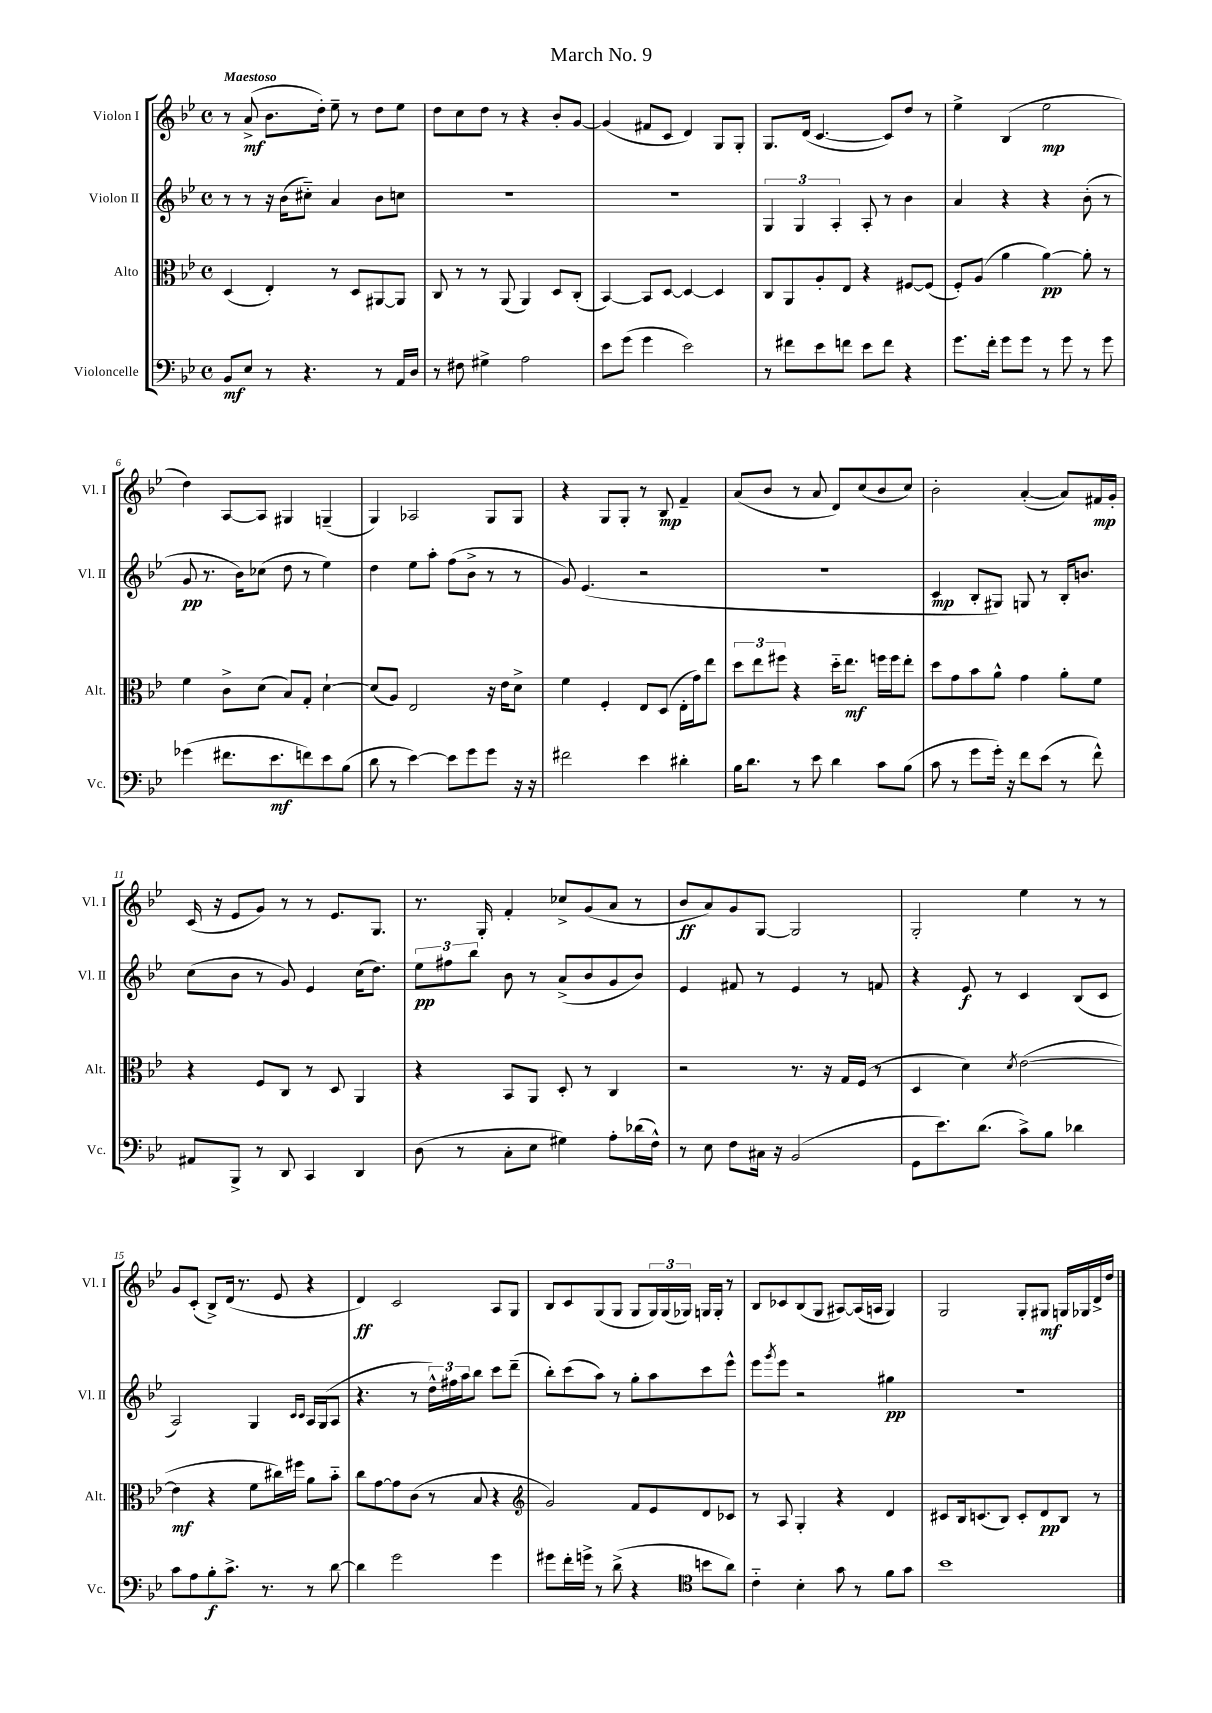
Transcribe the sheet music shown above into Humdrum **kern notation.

**kern	**kern	**kern	**kern
*staff4	*staff3	*staff2	*staff1
*clefF4	*clefC3	*clefG2	*clefG2
*k[b-e-]	*k[b-e-]	*k[b-e-]	*k[b-e-]
*M4/4	*M4/4	*M4/4	*M4/4
*met(c)	*met(c)	*met(c)	*met(c)
8BB-/L	(4D/	8r	8r
8E-/J	.	8r	(8a^/
8r	4E-'/)	16r	8.b-\L
.	.	(16b-\LK	.
4.r	.	8cc#'~\J)	.
.	.	.	16dd'\Jk)
.	8r	4a/	8ee-~\
.	8D/L	.	8r
8r	[8AA#/	8b-\L	8dd\L
16AA/LL	8AA#/]J	8cc\J	8ee-\J
16D/JJ	.	.	.
=	=	=	=
8r	8C/	1r	8dd\L
8F#\	8r	.	8cc\
4G#^\	8r	.	8dd\J
.	(8AA/	.	8r
2A\	4AA/)	.	4r
.	8D/L	.	8b-'/L
.	(8C'/J	.	[8g/J
=	=	=	=
8e-\L	[4BB-/)	1r	(4g/]
(8g\J	.	.	.
4g\	8BB-/]L	.	8f#/L
.	[8D/J	.	8c/J
2e-\)	4D/_	.	4d/)
.	4D/]	.	8G/L
.	.	.	8G'/J
=	=	=	=
8r	8C/L	6G/	8.G/L
8f#\L	8AA/	.	.
.	.	6G/	.
.	.	.	(16d/Jk
8e-\	8A'/	.	[4.c/
.	.	6A'/	.
8f\J	8E-/J	.	.
8e-\L	4r	8A'/	.
8f\J	.	8r	8c/]L)
4r	[8F#/L	4b-\	8dd/J
.	(8F#/]J	.	8r
=	=	=	=
8.g\L	8F'/L)	4a/	4ee-^\
.	(8A/J	.	.
16f'\Jk	.	.	.
8g\L	4a\	4r	(4B-/
8g\J	.	.	.
8r	[4a\)	4r	2ee-\
8g\	.	.	.
8r	8a'\]	(8b-'\	.
8g\	8r	8r	.
=	=	=	=
(4g-\	4f\	8g/	4dd\)
.	.	8.r	.
8.f#\L	8c^\L	.	[8A/L
.	.	16b-\LK)	.
.	(8d\J	(8cc-\J	8A/]J
8.e-\	.	.	.
.	8B-/L)	8dd\	4G#/
8f\)	8G'/J	8r	.
8e-\	[4d`\	4ee-\)	(4G~/
(8B-\J	.	.	.
=	=	=	=
8d\	(8d/]L	4dd\	4G/)
8r	8A/J)	.	.
[4e-\)	2E-/	8ee-\L	2A-/
.	.	8aa'\J	.
8e-\]L	.	(8ff\L	.
8g\	.	8b-^\J	.
8g\J	16r	8r	8G/L
.	16e-\LK	.	.
16r	8d^\J	8r	8G/J
16r	.	.	.
=	=	=	=
2f#\	4f\	8g/)	4r
.	.	(4.e-/	.
.	4F'/	.	8G/L
.	.	.	8G'/J
4e-\	8E-/L	2r	8r
.	(8D/J	.	8B-/
4d#'\	16E-'\LL	.	4f~/
.	16g\J)	.	.
.	8ee-\J	.	.
=	=	=	=
16B-\LK	12dd\L	1r	(8a/L
8.d\J	.	.	.
.	12ee-\	.	.
.	.	.	8b-/J
.	12ff#\J	.	.
8r	4r	.	8r
8e-\	.	.	8a/
4d\	16dd'~\LK	.	8d/L)
.	8.ee-\J	.	.
.	.	.	(8cc/
8c\L	16ff\LL	.	8b-/
.	16ff\J	.	.
(8B-\J	8ee-'\J	.	8cc/J)
=	=	=	=
8c\	8dd\L	4c/	2b-'\
8r	8g\	.	.
8g\L	8b-\	8B-'/L	.
16g'\Jk)	8a^^\J	8G#/J)	.
16r	.	.	.
8f\L	4g\	8G/	([4a'/
(8e-\J	.	8r	.
8r	8a'\L	16B-'/LK	8a/]L)
.	.	8.b/J	.
8f^^\)	8f\J	.	16f#/L
.	.	.	16g'/JJ
=	=	=	=
8AA#/L	4r	(8cc\L	(16c/
.	.	.	16r
8BBB-^/J	.	8b-\J	8e-/L
8r	8F/L	8r	8g/J)
8DD/	8C/J	8g/)	8r
4CC/	8r	4e-/	8r
.	8D/	.	8.e-/L
4DD/	4AA/	(16cc\LK	.
.	.	8.dd\J)	8.G/J
=	=	=	=
(8D\	4r	12ee-\L	8.r
.	.	12ff#\	.
8r	.	.	.
.	.	12bb-\J	.
.	.	.	16G'/
8C'\L	8BB-/L	8b-\	4f'/
8E-\J	8AA/J	8r	.
4G#\)	8D'/	(8a^/L	8cc-^/L
.	8r	8b-/	(8g/
8A'\L	4C/	8g/	8a/J
(16d-\L	.	8b-/J)	8r
16F^^\JJ)	.	.	.
=	=	=	=
8r	2r	4e-/	8b-/L
8E-\	.	.	8a/)
8F\L	.	8f#/	8g/
16C#\Jk	.	8r	[8G/J
16r	.	.	.
(2BB-/	8.r	4e-/	2G/]
.	16r	.	.
.	16G/LL	8r	.
.	(16F/JJ	.	.
.	8r	8f/	.
=	=	=	=
8GG\L	4D/	4r	2G'/
8.e-\)	.	.	.
.	4d\)	8e-/	.
(8.d\J	.	.	.
.	.	8r	.
.	8qd/	.	.
8c^\L)	([2e-\	4c/	4ee-\
8B-\J	.	.	.
4d-\	.	(8B-/L	8r
.	.	8c/J	8r
=	=	=	=
8c\L	4e-\]	2A/)	8g/L
8A\	.	.	(8c'/J
8B-'\	4r	.	8B-^/L)
8.c^\J	.	.	(16d/Jk
.	.	.	8.r
.	8f\L	4G/	.
8.r	.	.	.
.	16cc#\L)	.	8e-/
.	16ff#\JJ	.	.
.	.	16qqc/LL	.
.	.	16qqc/JJ	.
8r	8a\L	16A/LL	4r
.	.	(16G/J	.
[8d\	8b-'~\J	8A/J	.
=	=	=	=
4d\]	8cc\L	4.r	4d/)
.	[8g\	.	.
2g\	8g\]	.	2c/
.	(8c\J	8r	.
.	8r	24dd^^\LL)	.
.	.	24ff#\	.
.	.	24aa\J	.
.	8B-/	8bb-\J	.
4g\	4r	8ccc\L	8A/L
.	.	(8ddd~\J	8G/J
=	=	=	=
*	*clefG2	*	*
8g#\L	2g/)	8bb-'\L)	8B-/L
16f'\L	.	(8ccc\	8c/
16g^\JJ	.	.	.
8r	.	8aa\J)	(8G/
(8d^\	.	8r	8G/J
4r	8f/L	8gg'\L	8G/L
.	8e-/	8aa\	24G/L)
.	.	.	(24G/
.	.	.	24G-/JJ)
*clefC4	*	*	*
8b\L	8d/	8ccc\	16G/LL
.	.	.	16G'/JJ
8a\J)	8c-/J	8eee-^^\J	8r
=	=	=	=
4c'~\	8r	8eee-\L	8B-/L
.	.	8qggg/	.
.	8A/	8eee-\J	8c-/
4B-'\	4G'/	2r	(8B-/
.	.	.	8G/J
8g\	4r	.	[8A#/L)
8r	.	.	(16A#/]L
.	.	.	16A/JJ
8f\L	4d/	4gg#\	4G/)
8g\J	.	.	.
=	=	=	=
1b-	8c#/L	1r	2G/
.	16B-/k	.	.
.	(8.c/	.	.
.	8B-/J)	.	.
.	8c'/L	.	8G'/L
.	8d/	.	8G#/J
.	8B-/J	.	16G/LL
.	.	.	16G-/
.	8r	.	16d^/
.	.	.	16dd/JJ
==	==	==	==
*-	*-	*-	*-
